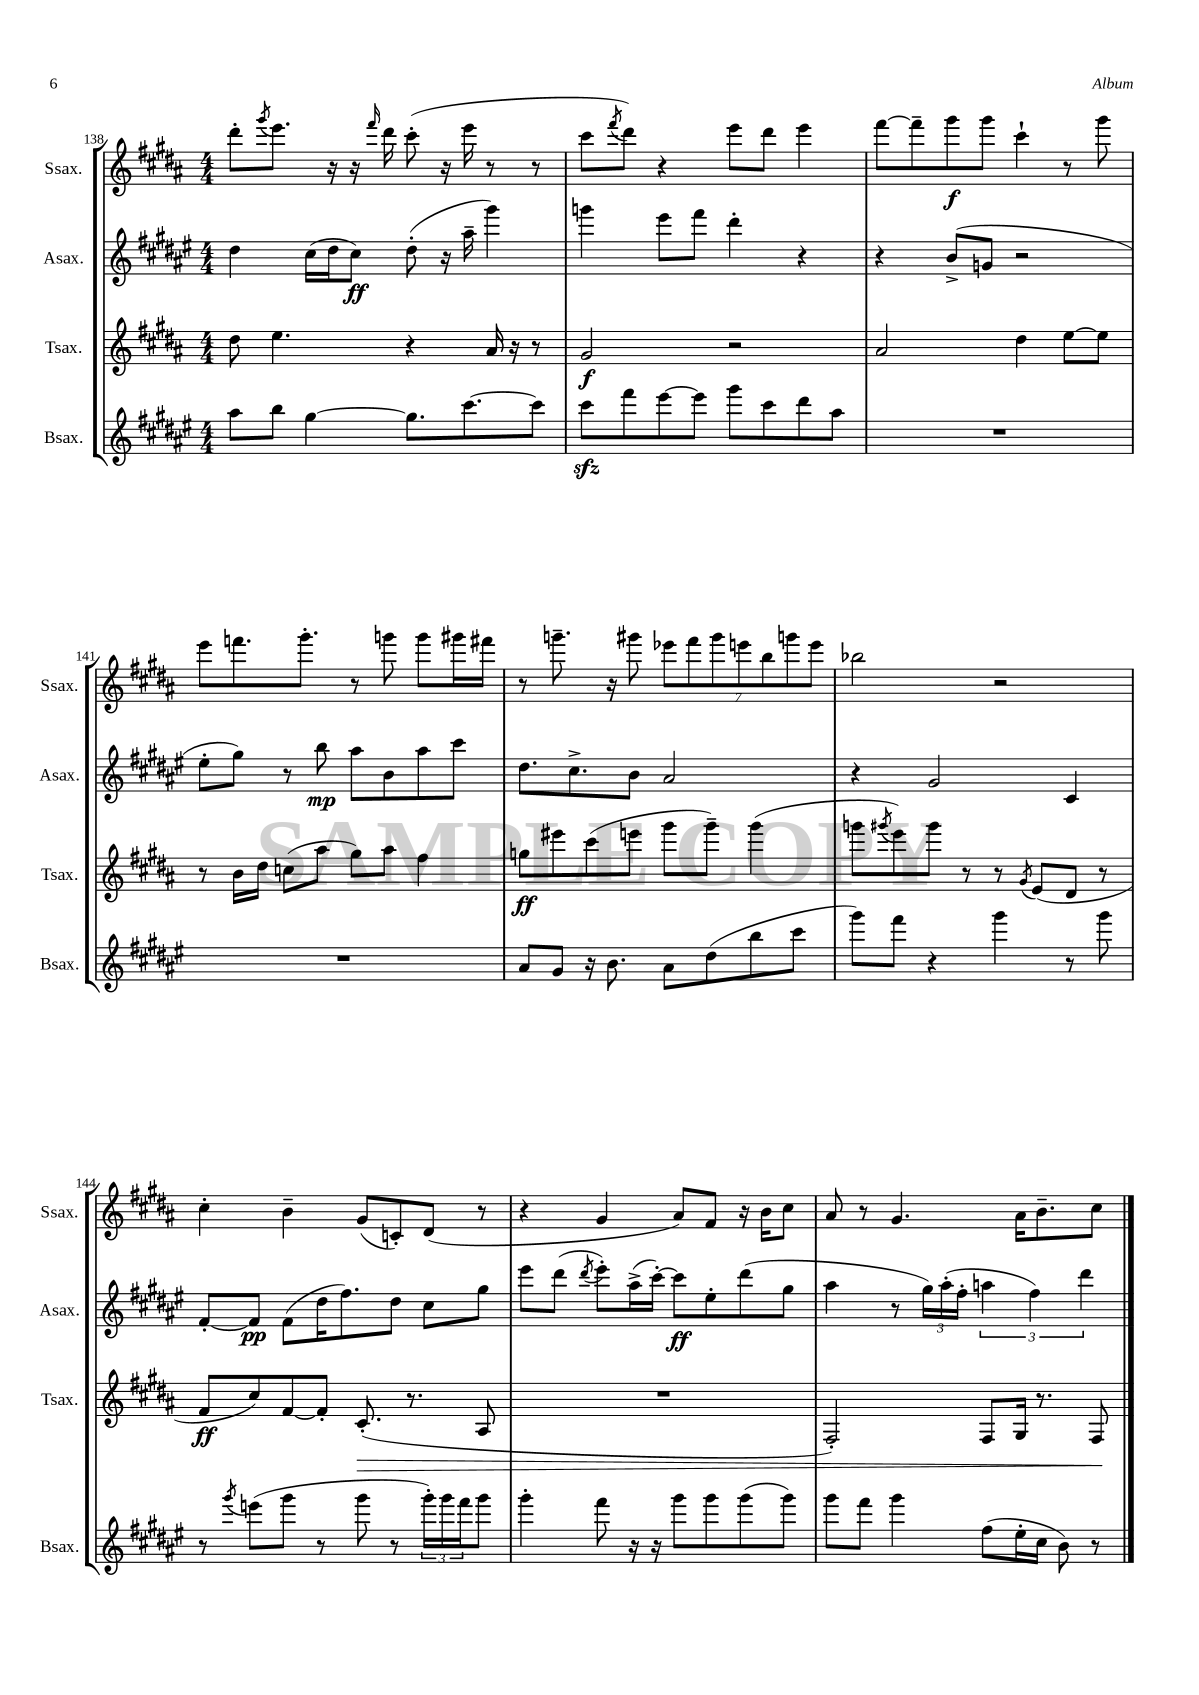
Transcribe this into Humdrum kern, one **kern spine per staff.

**kern	**kern	**dynam	**kern	**dynam	**kern	**dynam
*part4	*part3	*part3	*part2	*part2	*part1	*part1
*staff4	*staff3	*staff3	*staff2	*staff2	*staff1	*staff1
*I"Bsax.	*I"Tsax.	*	*I"Asax.	*	*I"Ssax.	*
*I'Bsax.	*I'Tsax.	*	*I'Asax.	*	*I'Ssax.	*
*clefG2	*clefG2	*	*clefG2	*	*clefG2	*
*k[f#c#g#d#a#e#]	*k[f#c#g#d#a#]	*	*k[f#c#g#d#a#e#]	*	*k[f#c#g#d#a#]	*
*M4/4	*M4/4	*	*M4/4	*	*M4/4	*
=138	=138	=138	=138	=138	=138	=138
8aa#\L	8dd#\	.	4dd#\	.	8ddd#'\L	.
.	.	.	.	.	8qggg#/	.
8bb\J	4.ee\	.	.	.	8.eee\J	.
[4gg#\	.	.	(16cc#\LL	.	.	.
.	.	.	16dd#\J	.	16r	.
.	.	.	8cc#\J)	ff	16r	.
.	.	.	.	.	16qqfff#/	.
.	.	.	.	.	16ddd#\	.
8.gg#\L]	4r	.	(8dd#'\	.	(8ccc#'\	.
.	.	.	16r	.	16r	.
[8.ccc#\	.	.	16aa#~\	.	16eee\	.
.	16a#/	.	4ggg#\)	.	8r	.
.	16r	.	.	.	.	.
8ccc#\J]	8r	.	.	.	8r	.
=139	=139	=139	=139	=139	=139	=139
8ccc#zz\L	2g#/	f	4gggn\	.	8ccc#\L	.
.	.	.	.	.	8qfff#/	.
8fff#\	.	.	.	.	8ddd#\J)	.
[8eee#\	.	.	8eee#\L	.	4r	.
8eee#\J]	.	.	8fff#\J	.	.	.
8ggg#\L	2r	.	4ddd#'\	.	8eee\L	.
8ccc#\	.	.	.	.	8ddd#\J	.
8ddd#\	.	.	4r	.	4eee\	.
8aa#\J	.	.	.	.	.	.
=140	=140	=140	=140	=140	=140	=140
1r	2a#/	.	4r	.	[8fff#\L	.
.	.	.	.	.	8fff#~\]	.
.	.	.	(8b^/L	.	8ggg#\	f
.	.	.	8gn/J	.	8ggg#\J	.
.	4dd#\	.	2r	.	4ccc#`\	.
.	[8ee\L	.	.	.	8r	.
.	8ee\J]	.	.	.	8ggg#\	.
!!LO:LB:g=z
=141	=141	=141	=141	=141	=141	=141
1r	8r	.	8ee#'\L	.	8eee\L	.
.	16b\LL	.	8gg#\J)	.	8.fffn\	.
.	16dd#\JJ	.	.	.	.	.
.	(8ccn\L	.	8r	.	.	.
.	.	.	.	.	8.ggg#'\J	.
.	8aa#\J	.	8bb\	mp	.	.
.	8gg#\L)	.	8aa#\L	.	8r	.
.	8aa#\J	.	8b\	.	8gggn\	.
.	4ff#\	.	8aa#\	.	8ggg\L	.
.	.	.	8ccc#\J	.	16ggg#X\L	.
.	.	.	.	.	16fff#X\JJ	.
=142	=142	=142	=142	=142	=142	=142
8a#/L	8ggn\L	ff	8.dd#\L	.	8r	.
8g#/J	8eee#X\	.	.	.	8.gggn~\	.
.	.	.	8.cc#^\	.	.	.
16r	(8ccc#\	.	.	.	.	.
8.b\	.	.	.	.	16r	.
.	8eeen\J	.	8b\J	.	8ggg#X\	.
8a#\L	8ggg#\L	.	2a#/	.	14eee-X\L	.
.	.	.	.	.	14fff#\	.
(8dd#\	8ggg#~\J)	.	.	.	.	.
.	.	.	.	.	14ggg#\	.
.	.	.	.	.	14eeen\	.
8bb\	(4ggg#\	.	.	.	.	.
.	.	.	.	.	14bb\	.
.	.	.	.	.	14gggn\	.
8ccc#\J	.	.	.	.	.	.
.	.	.	.	.	14eee\J	.
=143	=143	=143	=143	=143	=143	=143
8ggg#\L)	8gggn\L	.	4r	.	2bb-X\	.
.	8qggg#X/	.	.	.	.	.
8fff#\J	8eee\)	.	.	.	.	.
4r	8ggg#\J	.	2g#/	.	.	.
.	8r	.	.	.	.	.
4ggg#\	8r	.	.	.	2r	.
.	8qg#/	.	.	.	.	.
.	(8e/L	.	.	.	.	.
8r	8d#/J	.	4c#/	.	.	.
8ggg#\	8r	.	.	.	.	.
!!LO:LB:g=z
=144	=144	=144	=144	=144	=144	=144
8r	8f#/L	ff	[8f#'/L	.	4cc#'\	.
8qggg#/	.	.	.	.	.	.
(8eeen\L	8cc#/)	.	8f#/J]	pp	.	.
8ggg#\J	[8f#/	.	(8f#\L	.	4b~\	.
8r	8f#'/J]	.	16dd#\K	.	.	.
.	.	.	8.ff#\)	.	.	.
!	!	!LO:HP:b	!	!	!	!
8ggg#\	(8.c#'/	>	.	.	(8g#/L	.
8r	.	.	8dd#\J	.	8cn'/)	.
.	8.r	.	.	.	.	.
24ggg#'\LL)	.	.	8cc#\L	.	(8d#/J	.
24ggg#\	.	.	.	.	.	.
24fff#\J	.	.	.	.	.	.
8ggg#\J	8A#/	.	8gg#\J	.	8r	.
=145	=145	=145	=145	=145	=145	=145
4ggg#'\	1r	.	8eee#\L	.	4r	.
.	.	.	(8ddd#\J	.	.	.
.	.	.	8qddd#/	.	.	.
8fff#\	.	.	8eee#'\L)	.	4g#/	.
16r	.	.	(16aa#^\L	.	.	.
16r	.	.	[16ccc#'\JJ)	.	.	.
8ggg#\L	.	.	8ccc#\L]	ff	8a#/L)	.
8ggg#\	.	.	8ee#'\	.	8f#/J	.
(8ggg#\	.	.	(8ddd#\	.	16r	.
.	.	.	.	.	16b\KL	.
8ggg#\J)	.	.	8gg#\J	.	8cc#\J	.
=146	=146	=146	=146	=146	=146	=146
8ggg#\L	2F#'/)	.	4aa#\	.	8a#/	.
8fff#\J	.	.	.	.	8r	.
4ggg#\	.	.	8r	.	4.g#/	.
.	.	.	24gg#\LL)	.	.	.
.	.	.	(24aa#'\	.	.	.
.	.	.	24ff#'\JJ	.	.	.
(8ff#\L	8F#/L	.	6aan\	.	.	.
16ee#'\L	16G#/Jk	.	.	.	16a#\KL	.
.	.	.	6ff#\)	.	.	.
16cc#\JJ	8.r	.	.	.	8.b~\	.
8b\)	.	.	.	.	.	.
.	.	.	6ddd#\	.	.	.
8r	8F#/	.	.	.	8cc#\J	.
.	.	]	.	.	.	.
==	==	==	==	==	==	==
*-	*-	*-	*-	*-	*-	*-
